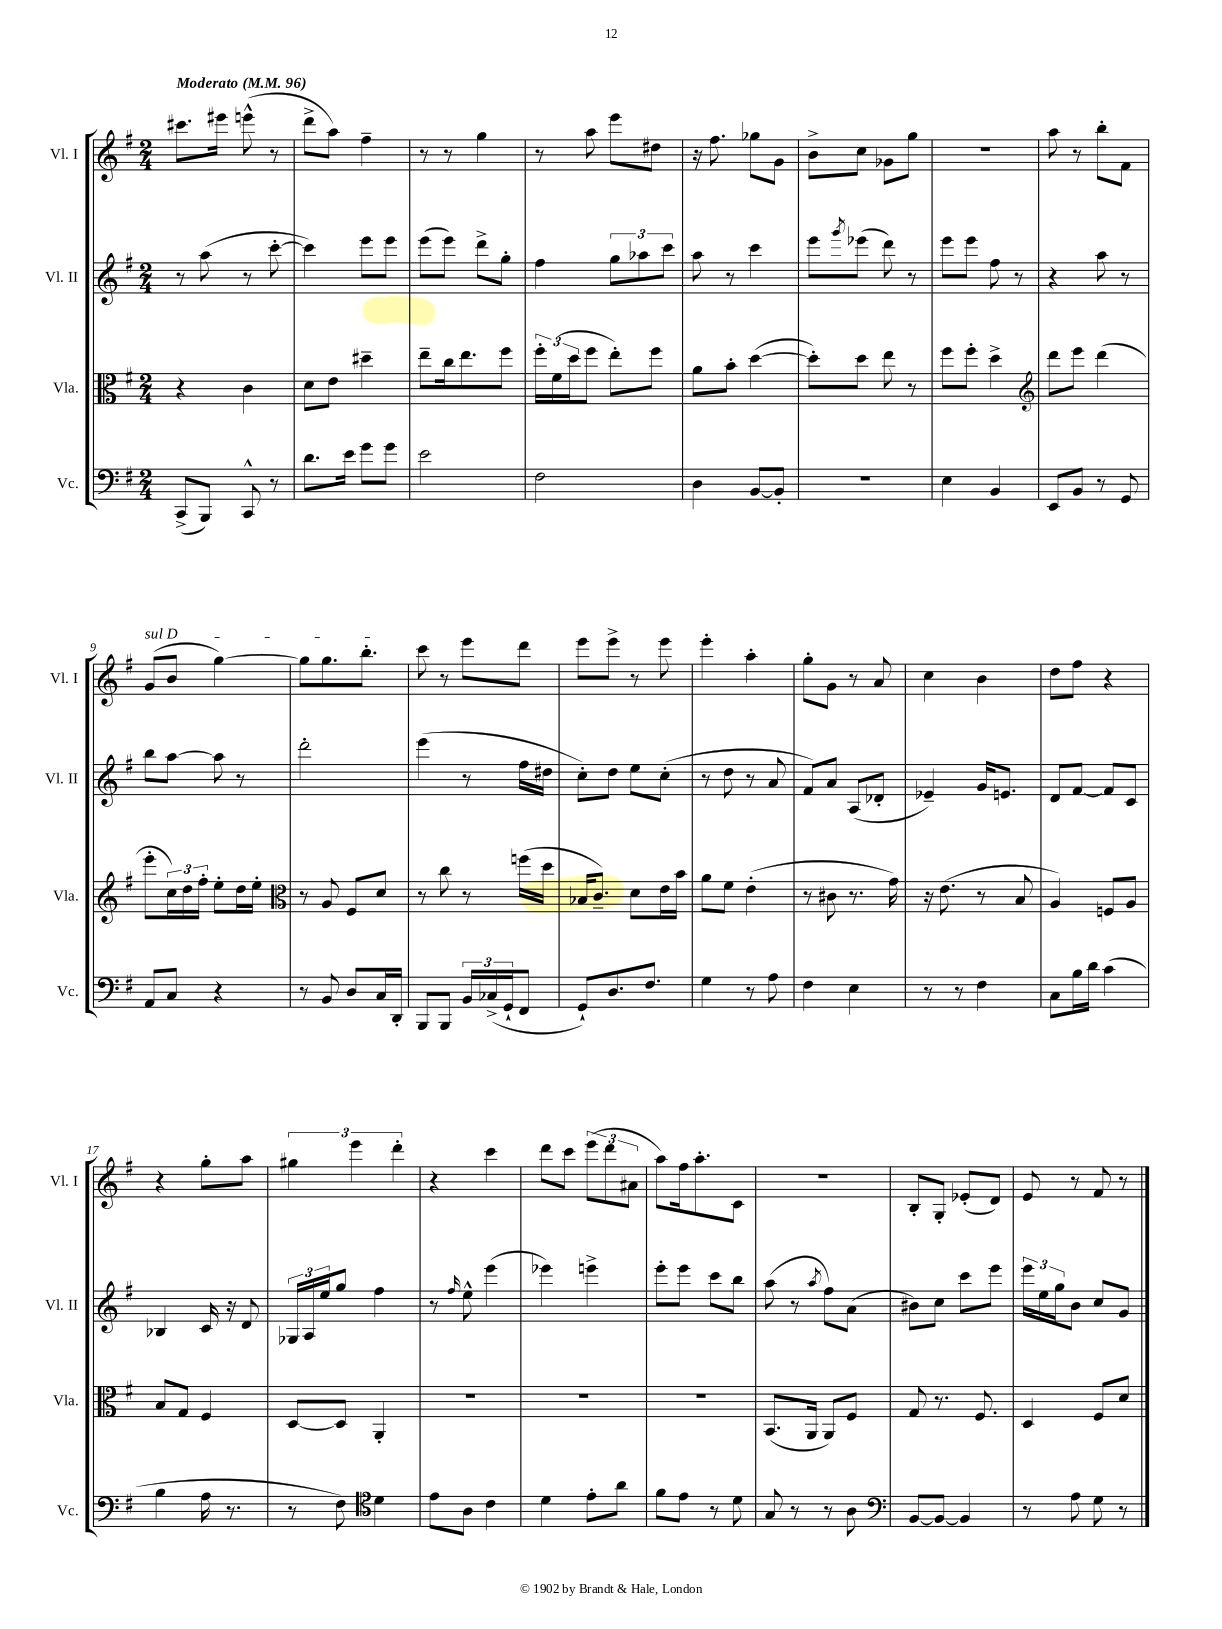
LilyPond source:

<<
\new StaffGroup <<
\new Staff = "s0" \with { instrumentName = "Vl. I" shortInstrumentName = "Vl. I" } {
    \clef treble \key g \major \numericTimeSignature \time 2/4 \tempo "Moderato" 4 = 96
    cis'''8. eis'''16 e'''8-^( r8 |
    d'''8-> a''8) fis''4-- |
    r8 r8 g''4 |
    r8 a''8 e'''8 dis''8 |
    r16 fis''8. ges''8 g'8 |
    b'8-> c''8 ges'8 g''8 |
    R2 |
    a''8 r8 b''8-. fis'8 |
    \once \override TextSpanner.bound-details.left.text = \markup { \italic "sul D" } g'8\startTextSpan( b'8 g''4~) |
    g''8 g''8. b''8.-.\stopTextSpan |
    c'''8 r8 e'''8 d'''8 |
    e'''8 e'''8-> r8 e'''8 |
    e'''4-. a''4-. |
    g''8-. g'8 r8 a'8 |
    c''4 b'4 |
    d''8 fis''8 r4 |
    r4 g''8-. a''8 |
    \tuplet 3/2 { gis''4 e'''4 d'''4-. } |
    r4 c'''4 |
    d'''8 c'''8 \tuplet 3/2 { e'''8( d'''8 ais'8 } |
    a''8) fis''16 a''8.-. c'8 |
    r2 |
    b8-. g8-. ees'8-.( d'8) |
    e'8 r8 fis'8 r8 \bar "|." |
}
\new Staff = "s1" \with { instrumentName = "Vl. II" shortInstrumentName = "Vl. II" } {
    \clef treble \key g \major \numericTimeSignature \time 2/4
    r8 a''8( r8 c'''8~-. |
    c'''4) e'''8 e'''8 |
    e'''8( e'''8) d'''8-> g''8-. |
    fis''4 \tuplet 3/2 { g''8 aes''8 c'''8 } |
    a''8 r8 c'''4 |
    e'''8 \acciaccatura { g'''8 } ees'''8( d'''8) r8 |
    e'''8 e'''8 fis''8 r8 |
    r4 a''8 r8 |
    b''8 a''8~ a''8 r8 |
    d'''2-. |
    e'''4( r8 fis''16 dis''16 |
    c''8-.) d''8 e''8 c''8-.( |
    r8 d''8 r8 a'8 |
    fis'8) a'8 a8( des'8-. |
    ees'4--) g'16 e'8. |
    d'8 fis'8~ fis'8 c'8 |
    bes4 c'16 r16 d'8 |
    \tuplet 3/2 { ges16 a16 e''16 } g''8 fis''4 |
    r8 \grace { fis''16 } e''8-^ e'''4( |
    ees'''4) e'''4-> |
    e'''8-. e'''8 c'''8 b''8 |
    a''8( r8 \acciaccatura { a''8 } fis''8) a'8( |
    bis'8) c''8 c'''8 e'''8 |
    \tuplet 3/2 { e'''16 e''16 g''16 } b'8 c''8 g'8 \bar "|." |
}
\new Staff = "s2" \with { instrumentName = "Vla." shortInstrumentName = "Vla." } {
    \clef alto \key g \major \numericTimeSignature \time 2/4
    r4 c'4 |
    d'8 e'8 dis''4-- |
    e''8-- c''16 e''8. fis''8 |
    \tuplet 3/2 { fis''16-. fis'16( d''16 } fis''8 e''8-.) fis''8 |
    a'8 b'8-. d''4~( |
    d''8-.) d''8 e''8 r8 |
    fis''8 fis''8-. d''4-> |
    \clef treble d'''8 e'''8 d'''4( |
    e'''8-. \tuplet 3/2 { c''16) d''16 fis''16-. } e''8-. d''16 e''16-. |
    \clef alto r8 a8 fis8 d'8 |
    r8 c''8 r8 f''16( d''16 |
    bes16 c'8.--) d'8 e'16 b'16 |
    a'8 fis'8 e'4-.( |
    r8 cis'8 r8. g'16) |
    r16 e'8.( r8 b8 |
    a4) f8 a8 |
    b8 g8 fis4 |
    d8~ d8 a,4-. |
    r2 |
    r2 |
    R2 |
    b,8.( a,16 a,8) fis8 |
    g8 r8. fis8. |
    d4 fis8 d'8 \bar "|." |
}
\new Staff = "s3" \with { instrumentName = "Vc." shortInstrumentName = "Vc." } {
    \clef bass \key g \major \numericTimeSignature \time 2/4
    c,8->( b,,8) c,8-^ r8 |
    d'8. e'16 g'8 g'8 |
    e'2 |
    fis2 |
    d4 b,8~ b,8-. |
    r2 |
    e4 b,4 |
    e,8 b,8 r8 g,8 |
    a,8 c8 r4 |
    r8 b,8 d8 c16 d,16-. |
    b,,8 b,,8 \tuplet 3/2 { b,16 ces16->( g,16-! } fis,8 |
    g,8-!) d8. fis8. |
    g4 r8 a8 |
    fis4 e4 |
    r8 r8 fis4 |
    c8 b16 d'16 c'4( |
    b4 a16 r8. |
    r8 fis8) \clef tenor d'4 |
    e'8 a8 c'4 |
    d'4 e'8-. a'8 |
    fis'8 e'8 r8 d'8 |
    g8 r8 r8 a8 |
    \clef bass b,8~ b,8~ b,4 |
    r8 a8 g8 r8 \bar "|." |
}
>>
>>
